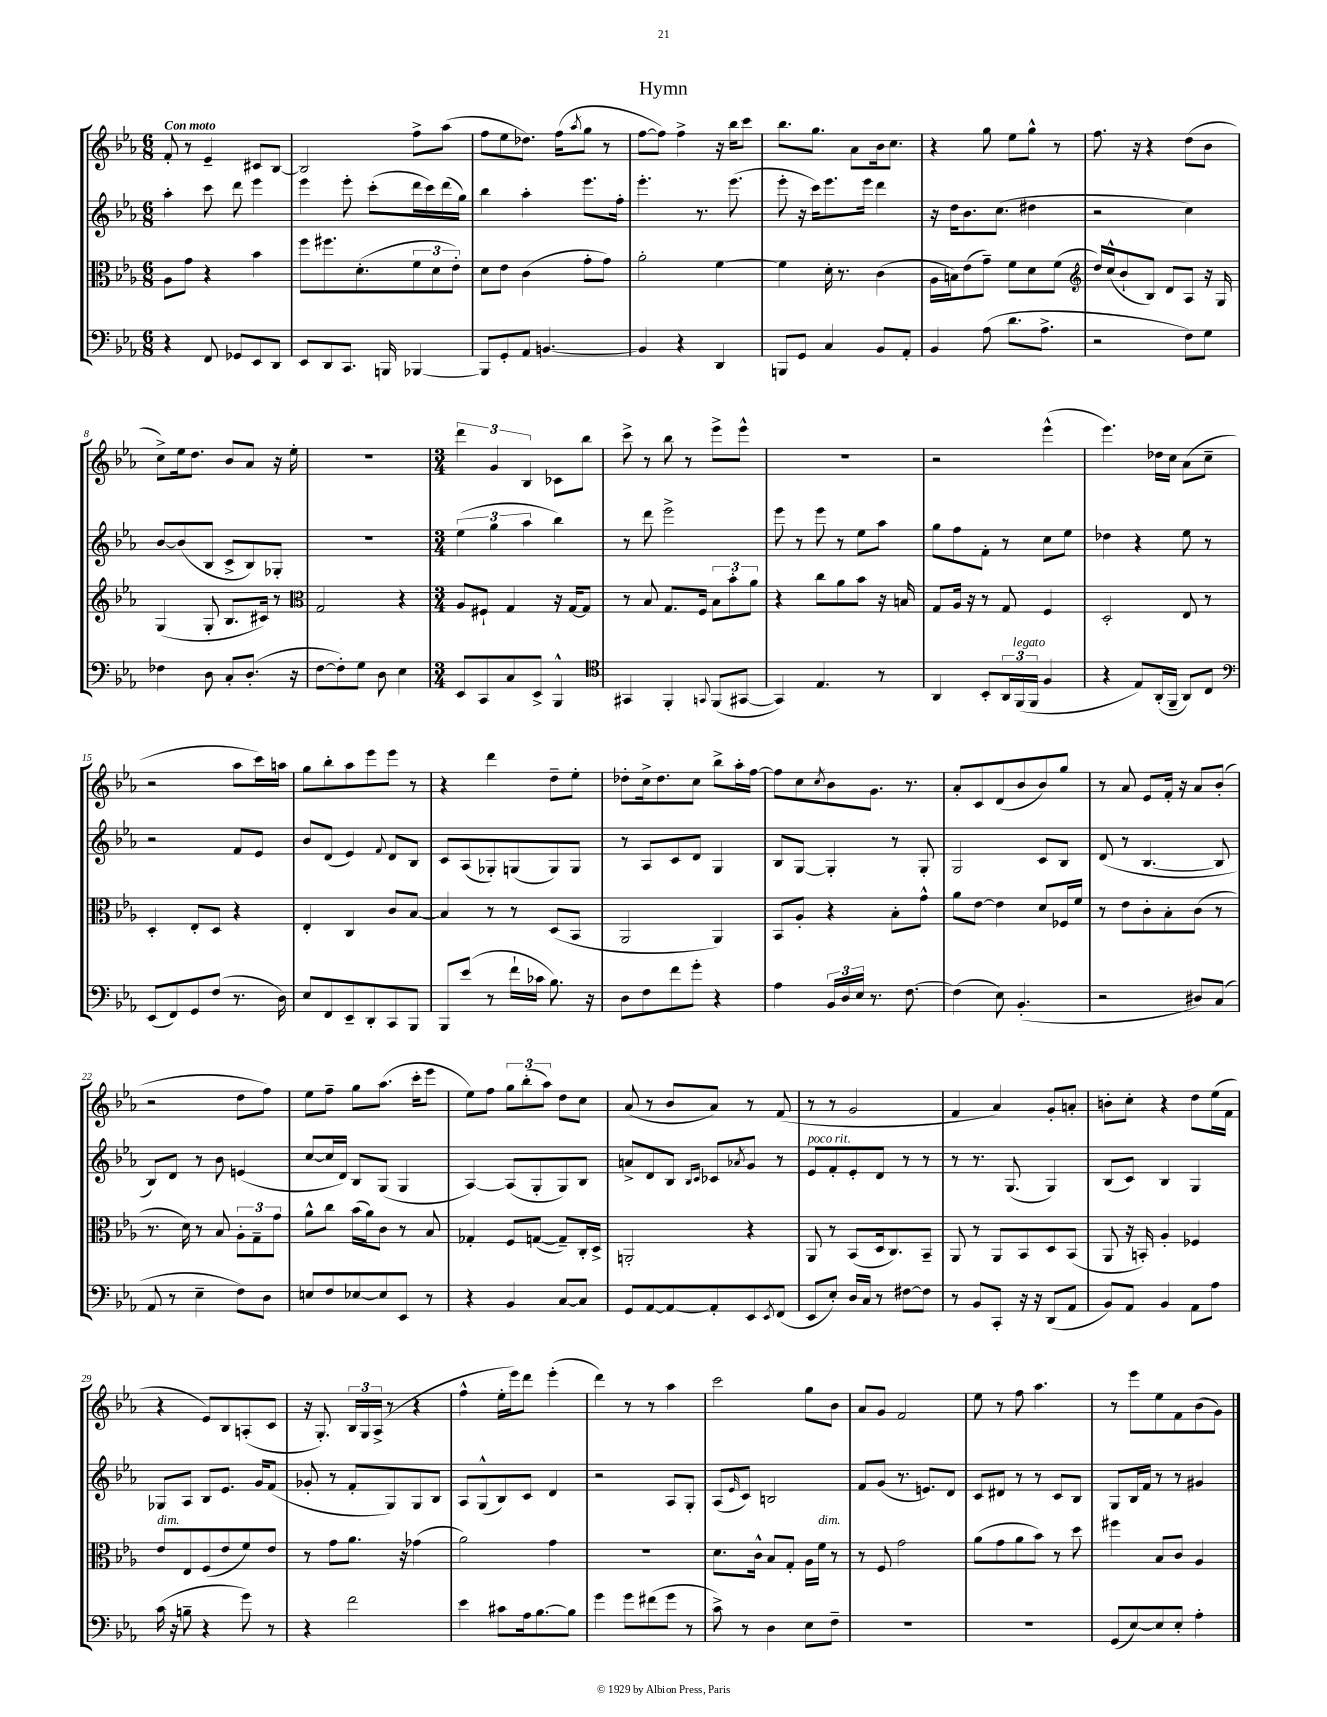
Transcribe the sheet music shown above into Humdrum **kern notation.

**kern	**kern	**kern	**kern
*staff4	*staff3	*staff2	*staff1
*clefF4	*clefC3	*clefG2	*clefG2
*k[b-e-a-]	*k[b-e-a-]	*k[b-e-a-]	*k[b-e-a-]
*M6/8	*M6/8	*M6/8	*M6/8
4r	8A-\L	4aa-'\	8f'/
.	8g\J	.	8r
8FF/	4r	8ccc\	4e-~/
8GG-/L	.	8ddd\	.
8EE-/	4b-\	4eee-\	8c#/L
8DD/J	.	.	[8B-/J
=	=	=	=
8EE-/L	8ff\L	4eee-\	2B-/]
8DD/	8.ff#\	.	.
8.CC/J	.	8eee-'\	.
.	(8.d'\	.	.
.	.	(8ccc'\L	.
16BBB/	.	.	.
[4BBB-/	12f\	16ddd\L	8ff^\L
.	.	16ccc\)	.
.	12d\	.	.
.	.	(16ddd\	(8aa-\J
.	12e-'\J)	.	.
.	.	16gg\JJ)	.
=	=	=	=
8BBB-/]L	8d\L	4bb-\	8ff\L
8GG'/	8e-\J	.	8ee-\
8AA-/J	(4c\	4aa-'\	8.dd-\J)
[4.BB/	.	.	.
.	.	.	(16ff\LK
.	.	.	8qaa-/
.	8g'\L	8.eee-\L	8gg\J
.	8g\J)	.	8r
.	.	16ff'\Jk	.
=	=	=	=
4BB/]	2a-'\	4.eee-'\	[8ff\L
.	.	.	8ff\]J)
4r	.	.	4ff^\
.	.	8.r	.
4DD/	[4f\	.	16r
.	.	(8.eee-\	16bb-\LK
.	.	.	8ccc\J
=	=	=	=
8BBB/L	4f\]	8eee-'\	8.bb-\L
8GG/J	.	16r	.
.	.	16ccc\LK)	8.gg\J
4C/	16d'\	8.eee-\	.
.	8.r	.	.
.	.	.	8a-\L
.	.	16eee-\Jk	.
8BB-/L	(4c\	4ddd\	16b-\k
.	.	.	8.cc\J
8AA-'/J	.	.	.
=	=	=	=
4BB-/	16A-\LL	16r	4r
.	16B\J)	16dd\LK	.
.	(8e-\	8.b-\	.
(8A-\	8g~\J)	.	8gg\
.	.	(8.cc\J	.
8.d\L	8f\L	.	8ee-\L
.	8d\	4dd#\	8gg^^\J
8.A-^\J	.	.	.
.	(8f\J	.	8r
=	=	=	=
*	*clefG2	*	*
2r	16dd/LL)	2r	8.ff\
.	(16cc^^/J	.	.
.	8b-`/	.	.
.	.	.	16r
.	8B-/J)	.	4r
.	8d/L	.	.
8F\L)	8A-/J	4cc\)	(8dd\L
8G\J	16r	.	8b-\J
.	16G/	.	.
=	=	=	=
4F-\	(4G/	[8b-/L	8cc^\L)
.	.	(8b-/]	16ee-\k
.	.	.	8.dd\J
8D\	8G'/	8B-/J	.
8C'/L	8.B-/L	8c^/L	8b-/L
(8.D'/J	.	8B-/)	8a-/J
.	16c#/Jk)	.	.
.	8r	8G-'/J	16r
16r	.	.	16ee-'\
=	=	=	=
*	*clefC3	*	*
[8F\L	2G/	2.r	2.r
8F'\])	.	.	.
8G\J	.	.	.
8D\	.	.	.
4E-\	4r	.	.
=	=	=	=
*M3/4	*M3/4	*M3/4	*M3/4
8EE-/L	8A-/L	(6ee-\	6ddd\
8CC/	8F#`/J	.	.
.	.	6gg\	6g/
8C/	4G/	.	.
.	.	6aa-\	6B-/
8EE-^/J	.	.	.
4BBB-^^/	16r	4bb-\)	8c-\L
.	[16G/LK	.	.
.	8G/]J	.	8bb-\J
=	=	=	=
*clefC4	*	*	*
4GG#/	8r	8r	8ccc^\
.	8B-/	8ddd\	8r
4FF'/	8.G/L	2eee-^\	8bb-\
.	.	.	8r
.	16F/Jk	.	.
8qqGG/	.	.	.
(8FF/L	12B-\L	.	8eee-^\L
.	12b-'\	.	.
[8GG#/J	.	.	8eee-^^\J
.	12a-\J	.	.
=	=	=	=
4GG#/])	4r	8eee-\	2.r
.	.	8r	.
4.E-/	8cc\L	8eee-\	.
.	8a-\	8r	.
.	8b-\J	8ee-\L	.
8r	16r	8aa-\J	.
.	16B/	.	.
=	=	=	=
4AA-/	8G/L	8gg\L	2r
.	16A-/Jk	8ff\	.
.	16r	.	.
8BB-'/L	8r	8f'\J	.
24AA-/L	8G/	8r	.
(24FF/	.	.	.
24FF/JJ	.	.	.
4F/	4F/	8cc\L	(4eee-^^\
.	.	8ee-\J	.
=	=	=	=
4r	2D'/	4dd-\	4.eee-\)
8E-/L)	.	4r	.
(16AA-'/L	.	.	16dd-\LL
16FF~/JJ	.	.	16cc\JJ
8AA-/L)	8E-/	8ee-\	(8a-\L
8C/J	8r	8r	8cc~\J
=	=	=	=
*clefF4	*	*	*
(8EE-/L	4D'/	2r	2r
8FF/)	.	.	.
8GG/	8E-'/L	.	.
(8F/J	8D/J	.	.
8.r	4r	8f/L	8aa-\L
.	.	8e-/J	16ccc\L)
16D\)	.	.	16aa\JJ
=	=	=	=
8E-/L	4E-'/	8b-/L	8gg\L
8FF/	.	(8d/J	8bb-'\
8EE-~/	4C/	4e-/)	8aa-\
8DD'/	.	.	8eee-\
.	.	8qqf/	.
8CC/	8c/L	8d/L	8eee-\J
8BBB-/J	[8B-/J	8B-/J	8r
=	=	=	=
8BBB-/L	4B-/]	8c/L	4r
(8e-/J	.	(8A-/	.
8r	8r	8G-'/)	4ddd\
16f`\LL	8r	(8G/	.
16c-\JJ	.	.	.
8.B-\)	(8D/L	8G/)	8dd~\L
.	8BB-/J	8G/J	8ee-'\J
16r	.	.	.
=	=	=	=
8D\L	2AA-/	8r	8dd-'\L
8F\	.	8A-/L	16cc^\k
.	.	.	8.dd-\
8f\	.	8c/	.
8g'\J	.	8d/J	8cc\J
4r	4AA-/)	4G/	8bb-^\L
.	.	.	16aa-'\L
.	.	.	[16ff\JJ
=	=	=	=
4A-\	8BB-/L	8B-/L	8ff\]L
.	8A-'/J	[8G/J	8cc\
.	.	.	8qcc/
24BB-/LL	4r	4G'/]	8b-\
24D/	.	.	.
24E-/JJ	.	.	.
8.r	.	.	8.g\J
.	8B-'\L	8r	.
[8.F\	.	.	8.r
.	8g^^\J	8G'/	.
=	=	=	=
(4F\]	8a-\L	2G/	8a-'/L
.	[8e-\J	.	8c/
8E-\)	4e-\]	.	(8d/
(4.BB-'/	.	.	8b-/
.	8d/L	8c/L	8b-/)
.	16F-/L	8B-/J	8gg/J
.	16f/JJ	.	.
=	=	=	=
2r	8r	(8d/	8r
.	8e-\L	8r	8a-/
.	8c'\	[4.B-/	8e-/L
.	8B-'\	.	16f'/Jk
.	.	.	16r
8D#/L)	(8c\J	.	8a-/L
(8C/J	8r	8B-/]	(8b-'/J
=	=	=	=
8AA-/	8.r	8B-/L)	2r
8r	.	8d/J	.
.	16d\)	.	.
4E-~\	8r	8r	.
.	8B-/	8b-\	.
8F\L)	12A-'\L	(4e/	8dd\L
.	12G~\	.	.
8D\J	.	.	8ff\J)
.	12g\J	.	.
=	=	=	=
8E/L	8a-^^\L	[8cc/L	8ee-\L
8F/	8cc\J	16cc/]L	8ff~\J
.	.	16d/JJ)	.
[8E-/	(16b-\LL	8B-/L	8gg\L
.	16a-\J)	.	.
8E-/]	8c\J	(8G/J	(8.aa-\J
8EE-/J	8r	4G/	.
.	.	.	16ccc'\LK
8r	8B-/	.	8eee-\J
=	=	=	=
4r	4G-'/	[4A-/)	8ee-\L)
.	.	.	8ff\J
4BB-/	8F/L	(8A-/]L	12gg\L
.	.	.	(12bb-'\
.	([8G/J	8G'/	.
.	.	.	12aa-\J)
[8C/L	8G~/]L)	8G/)	8dd\L
8C/]J	16C'/L	8B-/J	8cc\J
.	16D^/JJ	.	.
=	=	=	=
8GG/L	2AA'/	8a^/L	(8a-/
[8AA-/	.	8d/	8r
8AA-/_	.	8B-/J	8b-/L
.	.	16qqB-/LL	.
.	.	16qqc/JJ	.
8AA-'/]	.	8c-/L	8a-/J)
.	.	8qa-/	.
8EE-/	4r	8g/J	8r
8qEE-/	.	.	.
(8FF/J	.	8r	(8f/
=	=	=	=
8EE-/L	8AA-/	8e-/L	8r
8E-'/J)	8r	8f'/	8r
16D/LL	(8BB-/L	8e-'/	2g/
16C/JJ	.	.	.
8r	16D/k	8d/J	.
.	8.C/)	.	.
[8F#\L	.	8r	.
8F#\]J	8BB-~/J	8r	.
=	=	=	=
8r	8AA-/	8r	4f/
8BB-/L	8r	8.r	.
8CC'/J	8AA-/L	.	4a-/)
.	.	(8.G/	.
16r	8BB-/	.	.
16r	.	.	.
(8DD/L	8D/	4G/)	8g'/L
8AA-/J	(8BB-/J	.	8a'/J
=	=	=	=
8BB-/L)	8AA-/	(8B-/L	8b'\L
8AA-/J	16r	8c/J)	8cc'\J
.	16BB'/)	.	.
4BB-/	4A-'/	4B-/	4r
8AA-\L	4F-/	4G/	8dd\L
8A-\J	.	.	(16ee-\L
.	.	.	16f\JJ
=	=	=	=
(16c\	8e-/L	8G-/L	4r
16r	.	.	.
8B~\	8E-/	8A-/J	.
4r	(8F/	8B-/L	8e-/L)
.	8e-/	8.e-/J	8B-/
8g\)	8f/)	.	(8A'/
.	.	16g/LK	.
8r	8e-/J	(8f/J	8c/J
=	=	=	=
4r	8r	8g-'/	16r
.	.	.	8.G'/)
.	8g\L	8r	.
2f\	8.a-\J	8f'/L	24B-/LL
.	.	.	24G/
.	.	.	(24A-^/JJ
.	.	8G/)	8r
.	16r	.	.
.	(4g-\	8G/	4r
.	.	8B-/J	.
=	=	=	=
4e-\	2a-\)	8A-/L	4ff^^\
.	.	(8G^^/	.
8c#\L	.	8B-/)	16ee-'\LL
.	.	.	16eee-\J)
16A-\k	.	8c/J	8ddd\J
[8.B-\	.	.	.
.	4g\	4d/	(4eee-'\
8B-\]J	.	.	.
=	=	=	=
4g\	2.r	2r	4ddd\)
8g\L	.	.	8r
(8f#\	.	.	8r
8g\J	.	8A-/L	4aa-\
8r	.	8G'/J	.
=	=	=	=
8c^\)	8.d\L	(8A-/L	2ccc\
.	.	16qqe-/	.
8r	.	8c/J)	.
.	16c^^\Jk	.	.
4D\	8B-/L	2B/	.
.	8G'/J	.	.
8E-\L	16A-\LL	.	8gg\L
.	16f\JJ	.	.
8F~\J	8r	.	8b-\J
=	=	=	=
2.r	8r	8f/L	8a-/L
.	8F/	(8g/J	8g/J
.	2g\	8.r	2f/
.	.	8.e/L)	.
.	.	8d/J	.
=	=	=	=
2.r	(8a-\L	8c/L	8ee-\
.	8g\	8d#/J	8r
.	8a-\	8r	8ff\
.	8b-\J)	8r	4.aa-\
.	8r	8c/L	.
.	8dd\	8B-/J	.
=	=	=	=
(8GG/L	4ff#\	8G/L	8r
[8E-/)	.	16B-/L	8eee-\L
.	.	16f/JJ	.
8E-/]	8B-/L	8r	8ee-\
8E-'/J	8c/J	8r	8f\
4A-'\	4A-/	4g#/	(8b-\
.	.	.	8g\J)
==	==	==	==
*-	*-	*-	*-
